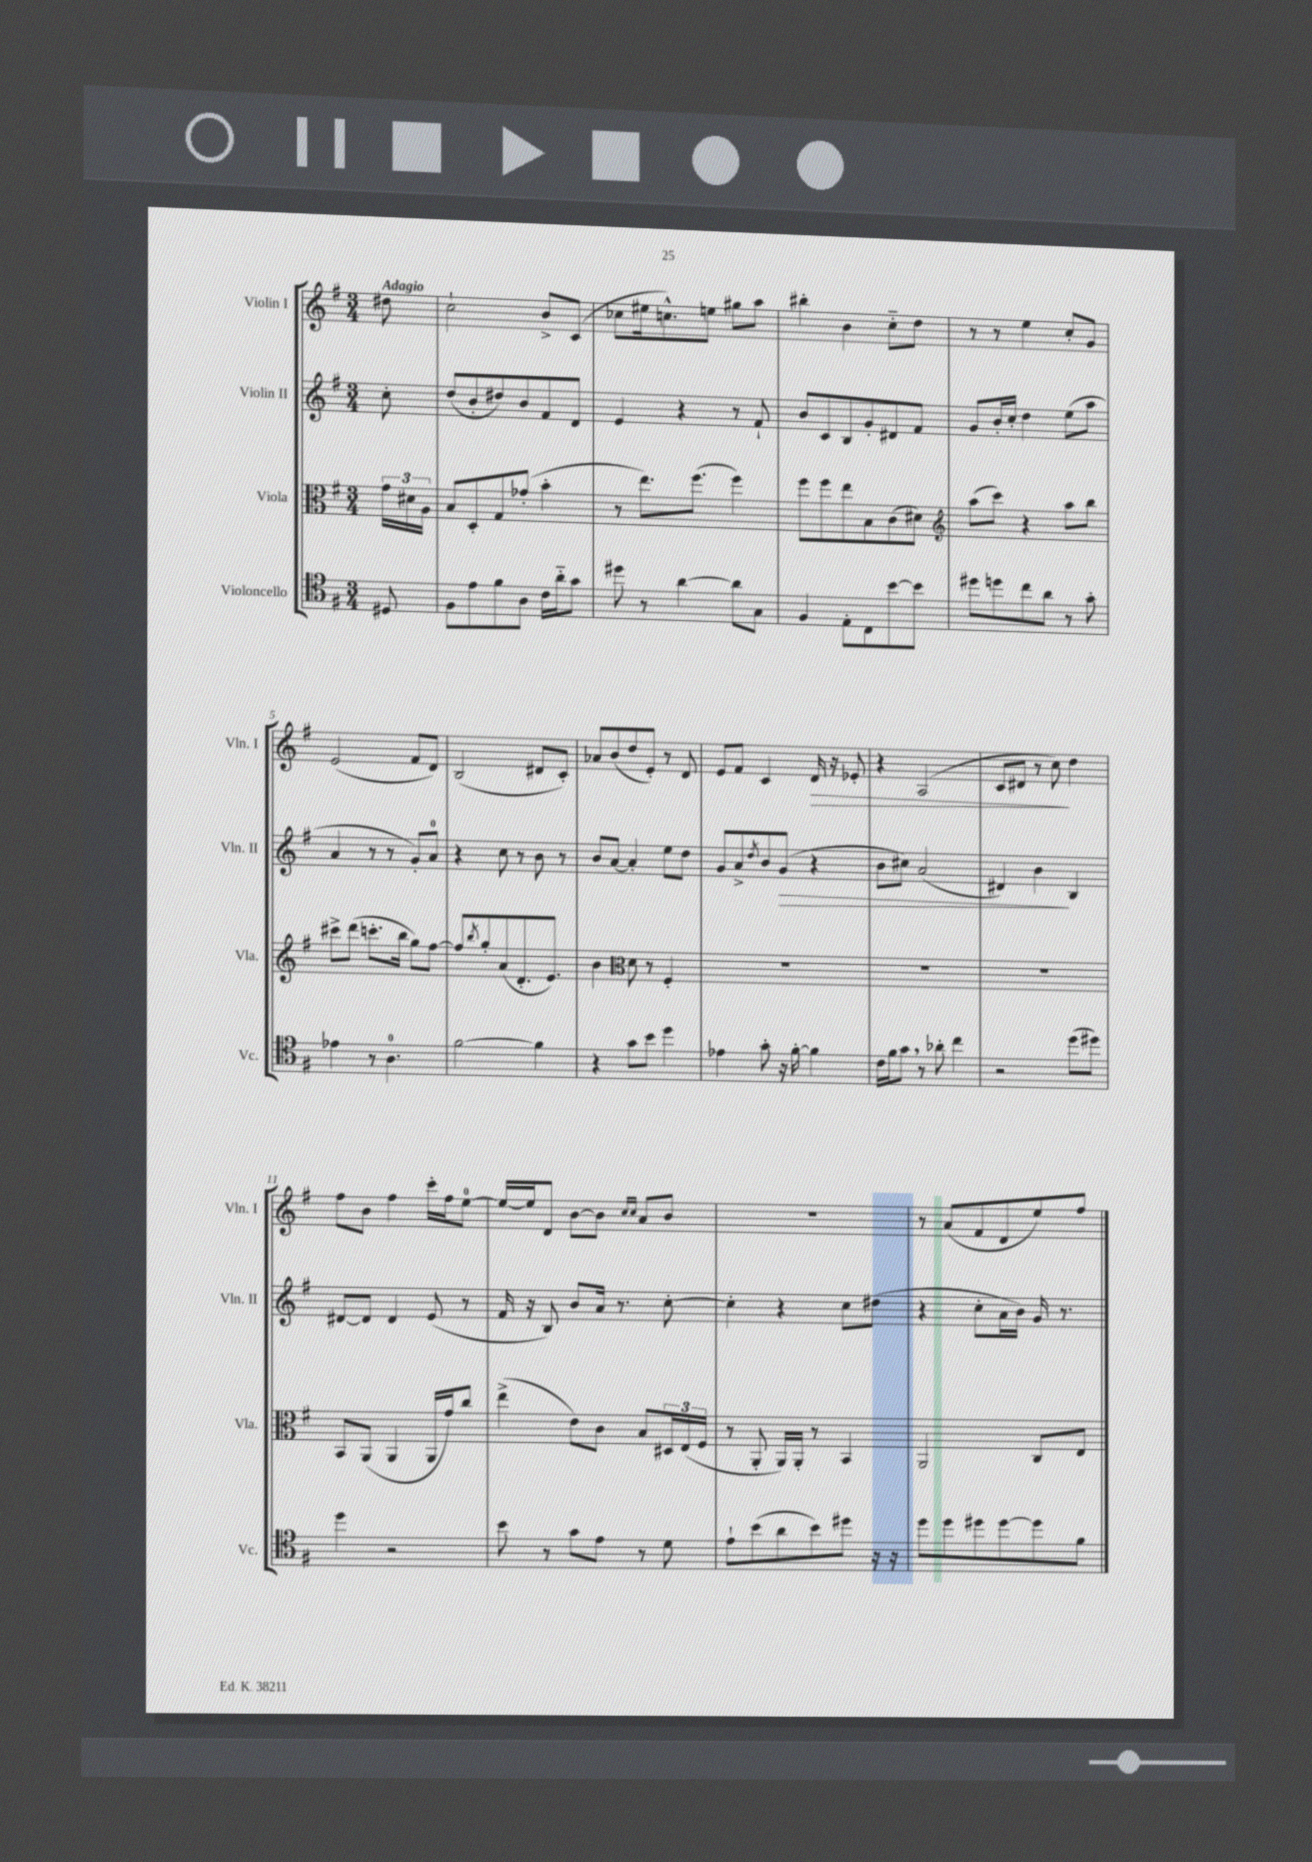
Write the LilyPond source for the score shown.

<<
\new StaffGroup <<
\new Staff = "s0" \with { instrumentName = "Violin I" shortInstrumentName = "Vln. I" } {
    \clef treble \key g \major \numericTimeSignature \time 3/4 \partial 8 \tempo "Adagio"
    dis''8 |
    c''2-! b'8-> c'8( |
    ces''8 eis''16 c''8.-^) e''8 gis''8 a''8 |
    bis''4-. b'4 c''8-_ d''8 |
    r8 r8 e''4 c''8-. g'8 |
    e'2( fis'8 d'8) |
    b2( dis'8 c'8-.) |
    aes'8 b'8( d''8 e'8-.) r8 d'8 |
    e'8 fis'8 c'4 d'16\> r16 ees'8-. |
    r4 a2( |
    c'8 dis'8 r8 c''8\!) d''4 |
    fis''8 b'8 fis''4 c'''16-. fis''16 e''8-0~ |
    e''16~ e''16 d'8 b'8~ b'8 \grace { c''16 c''16 } a'8 b'8 |
    R2. |
    r8 a'8( fis'8 d'8 e''8) fis''8 \bar "|." |
}
\new Staff = "s1" \with { instrumentName = "Violin II" shortInstrumentName = "Vln. II" } {
    \clef treble \key g \major \numericTimeSignature \time 3/4 \partial 8
    c''8-. |
    d''8( b'8-. dis''8) b'8 fis'8 d'8 |
    e'4 r4 r8 fis'8-! |
    b'8 c'8 b8 g'8-. dis'8 fis'8 |
    g'8 b'16-. c''16-. d''4 e''8( a''8 |
    a'4 r8 r8 g'8-.) a'8-0 |
    r4 c''8 r8 b'8 r8 |
    b'8 a'8~ a'4-. e''8 d''8 |
    g'8 a'8-> \acciaccatura { d''8 } b'8 g'8\>( r4 |
    b'8 cis''8) a'2( |
    dis'4) b'4\! b4 |
    dis'8~ dis'8 dis'4 e'8( r8 |
    fis'16 r16 b8) b'8 a'16 r8. c''8~-. |
    c''4-. r4 c''8 dis''8( |
    r4 c''8-. a'16 b'16) g'16 r8. \bar "|." |
}
\new Staff = "s2" \with { instrumentName = "Viola" shortInstrumentName = "Vla." } {
    \clef alto \key g \major \numericTimeSignature \time 3/4 \partial 8
    \tuplet 3/2 { g'16 dis'16 a16 } |
    b8 d8-. g8 ges'8-.( b'4-. |
    r8 e''8.) fis''8.( fis''4) |
    fis''8 fis''8 e''8 b8 c'8( dis'8) |
    \clef treble a''8( c'''8) r4 a''8 b''8 |
    cis'''8-> d'''8( c'''8.-. b''16 g''8) fis''8~ |
    fis''8 \acciaccatura { b''8 } g''8-. a'8( d'8.-. e'8.) |
    b'4 \clef alto d'8 r8 fis4-. |
    R2. |
    R2. |
    R2. |
    b,8 a,8( a,4 a,16 g'16) c''8 |
    e''4->( e'8) c'8 b8 \tuplet 3/2 { dis16 e16( fis16 } |
    r8 a,8-. a,16) a,16-. r8 b,4 |
    a,2 c8 e8 \bar "|." |
}
\new Staff = "s3" \with { instrumentName = "Violoncello" shortInstrumentName = "Vc." } {
    \clef tenor \key g \major \numericTimeSignature \time 3/4 \partial 8
    dis8 |
    fis8 e'8 fis'8 a8 c'16 a'16-_ g'8 |
    dis''8 r8 a'4~ a'8 g8 |
    fis4 e8-. c8 b'8~ b'8 |
    dis''8 d''8 c''8 a'8 r8 g'8-. |
    ees'4 r8 a4.-0 |
    fis'2~ fis'4 |
    r4 g'8 b'8 d''4 |
    ees'4 g'8-. r16 fis'16~-. fis'4 |
    c'16 fis'16 g'8 \breathe r8 aes'8-. c''4 |
    r2 d''8( dis''8) |
    d''4 r2 |
    b'8 r8 g'8 e'8 r8 d'8 |
    e'8-! b'8( a'8 b'8) dis''8 r16 r16 |
    d''8 d''8 dis''8 dis''8~ dis''8 fis'8 \bar "|." |
}
>>
>>
